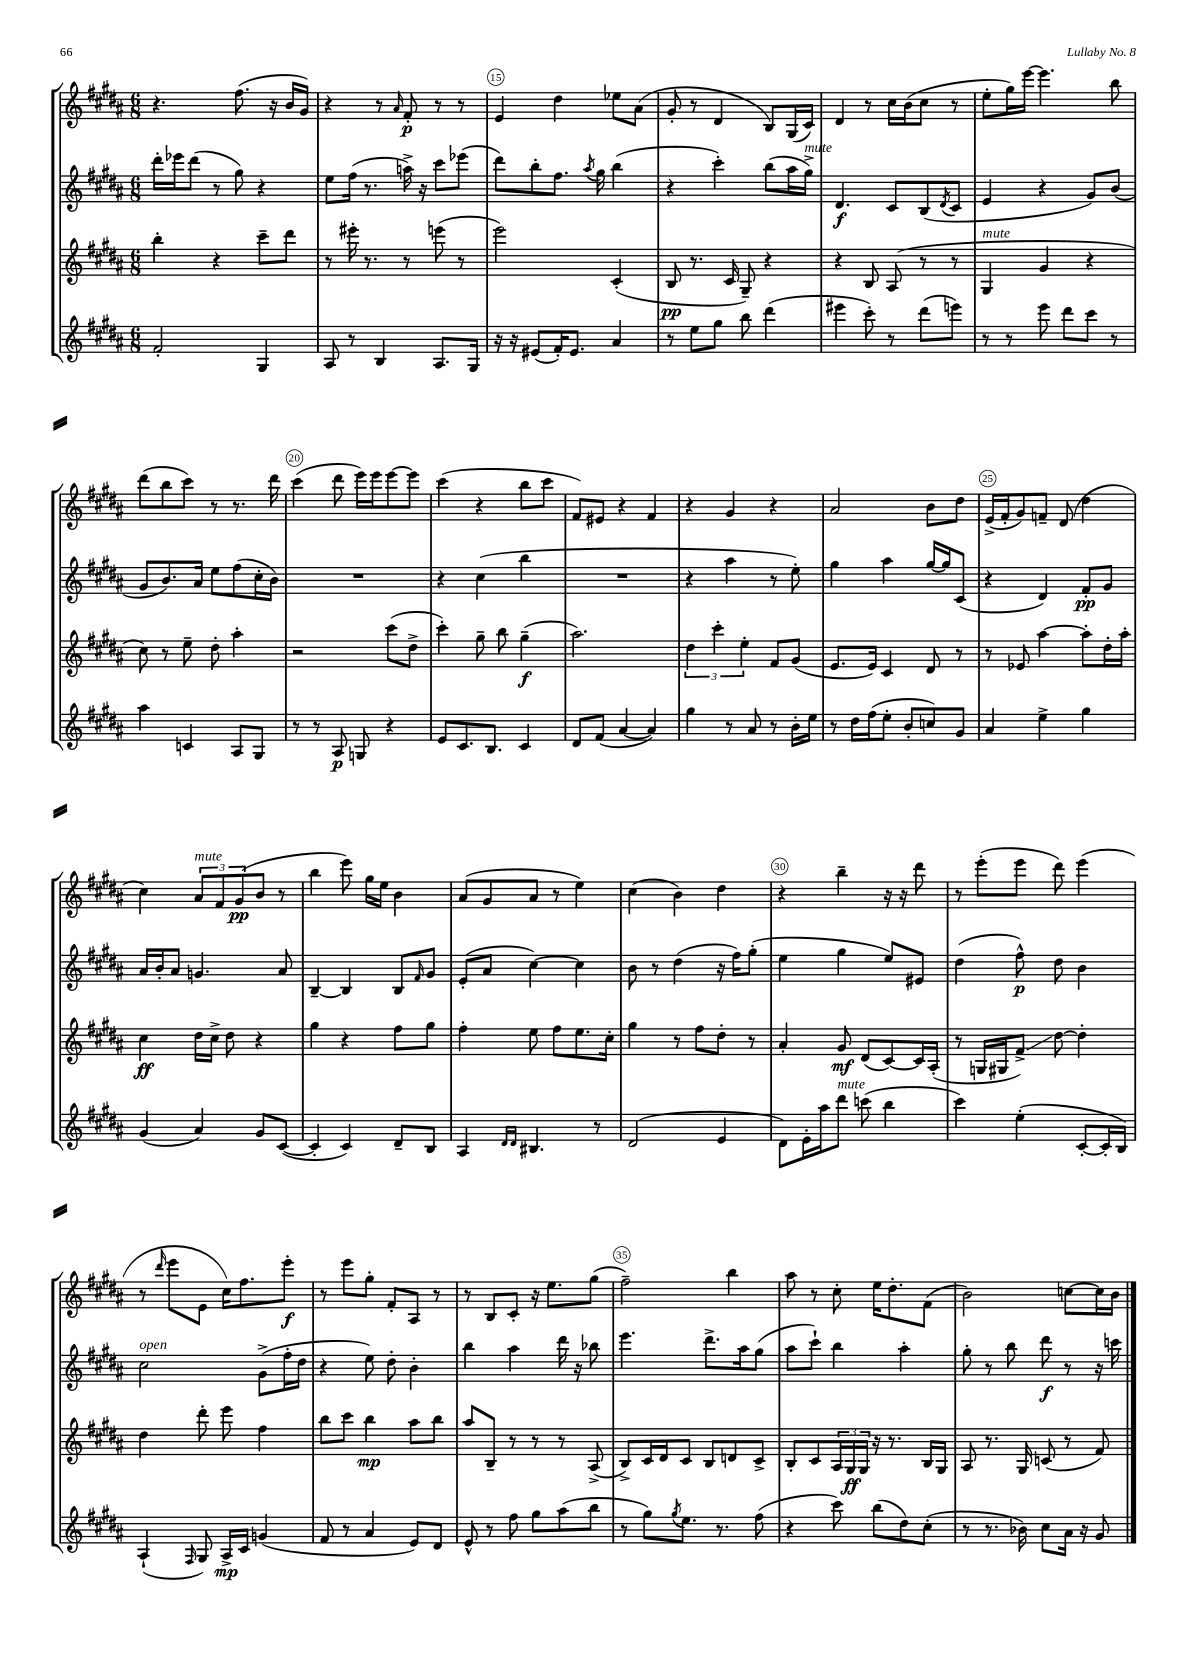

**kern	**kern	**kern	**kern
*staff4	*staff3	*staff2	*staff1
*clefG2	*clefG2	*clefG2	*clefG2
*k[f#c#g#d#a#]	*k[f#c#g#d#a#]	*k[f#c#g#d#a#]	*k[f#c#g#d#a#]
*M6/8	*M6/8	*M6/8	*M6/8
2f#'	4bb'	16ddd#'	4.r
.	.	16eee-	.
.	.	(8ddd#	.
.	4r	8r	.
.	.	8gg#)	(8.ff#
4G#	8ccc#~	4r	.
.	.	.	16r
.	8ddd#	.	16b
.	.	.	16g#)
=	=	=	=
8A#	8r	8ee	4r
8r	16eee#'	(16ff#	.
.	8.r	8.r	.
4B	.	.	8r
.	.	.	16qqa#
.	8r	16aa^)	8f#'
.	.	16r	.
8.A#	(8eee	8ccc#	8r
.	8r	(8eee-	8r
16G#	.	.	.
=	=	=	=
16r	2eee)	8ddd#)	4e
16r	.	.	.
(8e#	.	8bb'	.
16f#')	.	8.ff#	4dd#
8.e#	.	.	.
.	.	8qaa#	.
.	.	16gg#	.
4a#	(4c#'	(4bb	8ee-
.	.	.	(8a#
=	=	=	=
8r	8B	4r	8g#'
8ee	8.r	.	8r
8gg#	.	4ccc#')	4d#
.	16c#	.	.
8bb	8G#~)	.	.
(4ddd#	4r	(8bb	8B)
.	.	16aa#	(16G#
.	.	16gg#^)	16c#)
=	=	=	=
4eee#	4r	4.d#	4d#
8ccc#')	8B	.	8r
8r	(8A#	8c#	16cc#
.	.	.	(16b
(8ddd#	8r	(8B	8cc#
.	.	8qd#	.
8eee)	8r	8c#	8r
=	=	=	=
8r	4G#	4e	8ee'
8r	.	.	16gg#)
.	.	.	[16eee
8eee	4g#	4r	4.eee]
8ddd#	.	.	.
8ccc#	4r	8g#)	.
8r	.	(8b	8bb
=	=	=	=
4aa#	8cc#)	8g#	(8ddd#
.	8r	8.b)	8bb
4c	8ee~	.	8ccc#)
.	.	16a#	.
.	8dd#'	8ee	8r
8A#	4aa#'	(8ff#	8.r
8G#	.	16cc#'	.
.	.	16b)	16ddd#
=	=	=	=
8r	2r	2.r	(4ccc#
8r	.	.	.
8A#	.	.	8ddd#
8G	.	.	16eee)
.	.	.	16eee
4r	(8ccc#	.	[8eee
.	8dd#^	.	8eee]
=	=	=	=
8e	4ccc#')	4r	(4ccc#
8.c#	.	.	.
.	8gg#~	(4cc#	4r
8.B	.	.	.
.	8bb	.	.
4c#	(4gg#~	4bb	8bb
.	.	.	8ccc#
=	=	=	=
8d#	2.aa#)	2.r	8f#)
(8f#	.	.	8e#
[4a#	.	.	4r
4a#])	.	.	4f#
=	=	=	=
4gg#	6dd#	4r	4r
.	6ccc#'	.	.
8r	.	4aa#	4g#
.	6ee'	.	.
8a#	.	.	.
8r	8f#	8r	4r
16b'	(8g#	8ee')	.
16ee	.	.	.
=	=	=	=
8r	8.e	4gg#	2a#
16dd#	.	.	.
(16ff#	16e)	.	.
8ee'	4c#	4aa#	.
8b'	.	.	.
8cc)	8d#	[16gg#	8b
.	.	16gg#]	.
8g#	8r	(8c#	8dd#
=	=	=	=
4a#	8r	4r	(16e^
.	.	.	16f#'
.	8e-	.	8g#)
4ee^	[4aa#	4d#)	8f~
.	.	.	(8d#
4gg#	8aa#']	8f#'	4dd#
.	16dd#'	8g#	.
.	16aa#'	.	.
=	=	=	=
(4g#	4cc#	16a#	4cc#)
.	.	16b'	.
.	.	8a#	.
4a#)	16dd#	4.g	12a#
.	16cc#^	.	.
.	.	.	12f#
.	8dd#	.	.
.	.	.	(12g#
8g#	4r	.	8b
([8c#	.	8a#	8r
=	=	=	=
4c#']	4gg#	[4B~	4bb
4c#)	4r	4B]	8eee)
.	.	.	16gg#
.	.	.	16ee
8d#~	8ff#	8B	4b
.	.	16qqf#	.
8B	8gg#	8g#	.
=	=	=	=
4A#	4ff#'	(8e'	(8a#
.	.	8a#	8g#
16qqd#	.	.	.
16qqd#	.	.	.
4.B#	8ee	[4cc#)	8a#
.	8ff#	.	8r
.	8.ee	4cc#]	4ee)
8r	.	.	.
.	16cc#'	.	.
=	=	=	=
(2d#	4gg#	8b	(4cc#
.	.	8r	.
.	8r	(4dd#	4b)
.	8ff#	.	.
4e	8dd#'	16r	4dd#
.	.	16ff#)	.
.	8r	(8gg#'	.
=	=	=	=
8d#)	4a#'	4ee	4r
16e'	.	.	.
16aa#	.	.	.
8ddd#	8g#	4gg#	4bb~
(8ccc	(8d#	.	.
4bb	[8c#)	8ee)	16r
.	.	.	16r
.	16c#]	8e#	8ddd#
.	(16A#'	.	.
=	=	=	=
4ccc#)	8r	(4dd#	8r
.	16G	.	(8eee'
.	16G#	.	.
(4ee'	8f#^)	8ff#^^)	8eee
.	[8dd#	8dd#	8ddd#)
[8c#'	4dd#']	4b	(4eee
16c#']	.	.	.
16B)	.	.	.
=	=	=	=
(4A#`	4dd#	2cc#	8r
.	.	.	16qqddd#
.	.	.	8eee
16qqF#	.	.	.
8G#)	8ddd#'	.	8e
16A#^	8eee	.	16cc#)
16c#	.	.	8.ff#
(4g	4ff#	(8g#^	.
.	.	16ff#'	8eee'
.	.	16dd#	.
=	=	=	=
8f#	8bb	4r	8r
8r	8ccc#	.	8eee
4a#	4bb	8ee)	8gg#'
.	.	8dd#'	8f#'
8e)	8aa#	4b'	8A#
8d#	8bb	.	8r
=	=	=	=
8e^^	8aa#	4bb	8r
8r	8B~	.	8B
8ff#	8r	4aa#	8c#'
8gg#	8r	.	16r
.	.	.	8.ee
(8aa#	8r	16ddd#	.
.	.	16r	.
8bb	(8A#^	8bb-	(8gg#
=	=	=	=
8r	8B^)	4.eee	2ff#~)
8gg#)	16c#	.	.
.	16d#	.	.
8qgg#	.	.	.
8.ee	8c#	.	.
.	8B	8.ddd#^	.
8.r	.	.	.
.	8d	.	4bb
.	.	16aa#	.
(8ff#	8c#^	(8gg#	.
=	=	=	=
4r	8B'	8aa#	8aa#
.	8c#	8ccc#`)	8r
8ccc#)	24A#	4bb	8cc#'
.	24G#	.	.
.	24G#	.	.
(8bb	16r	.	16ee
.	8.r	.	8.dd#'
8dd#)	.	4aa#'	.
(8cc#'	16B	.	(8f#
.	16G#	.	.
=	=	=	=
8r	8A#	8gg#'	2b)
8.r	8.r	8r	.
.	.	8bb	.
16b-)	16G#	.	.
8cc#	(8c	8ddd#	.
16a#	8r	8r	[8cc
16r	.	.	.
8g#	8f#)	16r	16cc]
.	.	16ccc	16b
==	==	==	==
*-	*-	*-	*-
